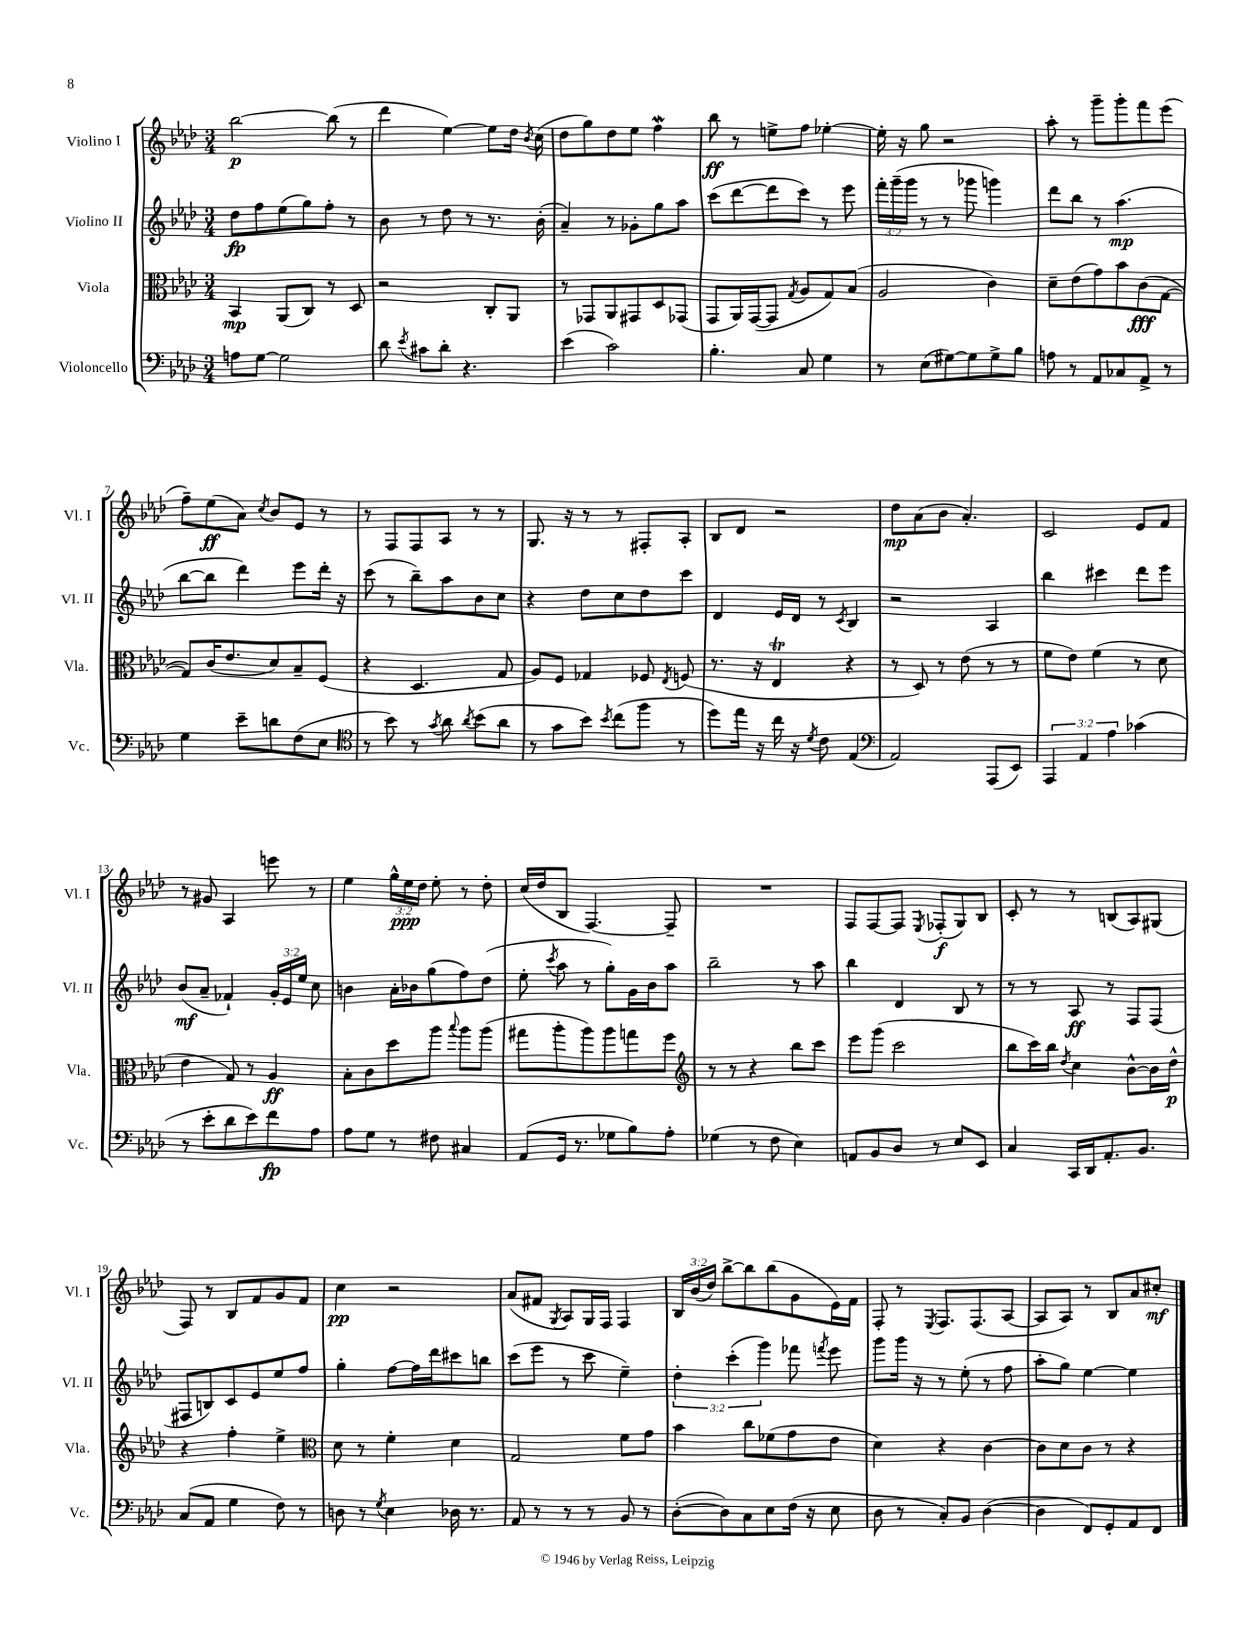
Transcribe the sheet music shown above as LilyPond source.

<<
\new StaffGroup <<
\new Staff = "s0" \with { instrumentName = "Violino I" shortInstrumentName = "Vl. I" } {
    \clef treble \key aes \major \numericTimeSignature \time 3/4 \override Staff.TupletNumber.text = #tuplet-number::calc-fraction-text
    \autoBeamOff bes''2~\p bes''8( r8 |
    des'''4 ees''4~) ees''8[ des''16] \acciaccatura { bes'8 } c''16( |
    des''8[ g''8) des''8 ees''8] f''4\mordent |
    bes''8\ff r8 e''8[-> f''8] ees''4~-. |
    ees''16-. r16 g''8 r2 |
    aes''8-. r8 g'''8[-- g'''8-. f'''8 ees'''8]( |
    f''8[--) ees''8\ff( aes'8]) \acciaccatura { c''8 } bes'8[ ees'8] r8 |
    r8 f8[ f8 aes8] r8 r8 |
    g8. r16 r8 r8 fis8[-. aes8]-. |
    bes8[ des'8] r2 |
    des''8[\mp aes'8( bes'8] aes'4.-.) |
    c'2 ees'8[ f'8] |
    r8 gis'8 aes4 e'''8 r8 |
    ees''4 \tuplet 3/2 { g''16[-^ ees''16\ppp des''16] } ees''8-. r8 des''8-. |
    c''16[( des''16 bes8] f4.~) f8-- |
    R2. |
    f8[ f8~ f8] \acciaccatura { ees8 } fes8[-.\f( g8) bes8] |
    c'8-. r8 r8 b8[( aes8) gis8]( |
    f8) r8 bes8[ f'8 g'8 f'8] |
    c''4\pp r2 |
    aes'8[( fis'8] \acciaccatura { g8 } aes8[) g16 f16] f4 |
    \tuplet 3/2 { bes16[ bes'16( des''16]) } bes''8[~-> bes''8 bes''8( g'8 ees'16) f'16] |
    f8-. r8 \acciaccatura { ees8 } f8.[ f8.( aes8]~ |
    aes8[ aes8]) r8 bes8[ aes'8 cis''8]-.\mf \bar "|." |
}
\new Staff = "s1" \with { instrumentName = "Violino II" shortInstrumentName = "Vl. II" } {
    \clef treble \key aes \major \numericTimeSignature \time 3/4 \override Staff.TupletNumber.text = #tuplet-number::calc-fraction-text
    \autoBeamOff des''8[\fp f''8 ees''8( g''8) f''8]-. r8 |
    bes'8 r8 des''8 r8 r8. bes'16-.( |
    aes'4--) r8 ges'8[-. g''8 aes''8] |
    c'''8[( des'''8~ des'''8 c'''8]) r8 ees'''8 |
    \tuplet 3/2 { f'''16[-. g'''16--( g'''16] } r8 r8 ges'''8 g'''4) |
    des'''8[ bes''8] r8 aes''4.\mp( |
    bes''8[~ bes''8] des'''4) ees'''8[ des'''16]-. r16 |
    c'''8( r8 bes''8[--) aes''8 bes'8 c''8] |
    r4 des''8[ c''8 des''8 c'''8] |
    des'4 ees'16[ des'16] r8 \acciaccatura { c'8 } bes4 |
    r2 aes4 |
    bes''4 cis'''4 des'''8[ ees'''8] |
    bes'8[\mf( aes'8]-- fes'4-!) \tuplet 3/2 { g'16[-. ees'16 ees''16] } c''8 |
    b'4 aes'16[-. bes'16 g''8( f''8) des''8]( |
    ees''8-. \acciaccatura { c'''8 } aes''8 r8 g''8[-.) g'16 bes'16 aes''8] |
    bes''2-- r8 aes''8 |
    bes''4 des'4 bes8 r8 |
    r8 r8 aes8\ff r8 f8[ f8]( |
    fis8[ b8) c'8 ees'8 ees''8 f''8] |
    g''4-. f''8[~ f''16 des'''16 cis'''8 b''8] |
    c'''8[( ees'''8] r8 c'''8 ees''4--) |
    \tuplet 3/2 { des''4-. c'''4-.( g'''4) } fes'''8 \acciaccatura { f'''8 } ees'''8 |
    g'''8[ g'''16] r16 r8 ees''8-.( r8 f''8 |
    aes''8[-. g''8]) ees''4~ ees''4 \bar "|." |
}
\new Staff = "s2" \with { instrumentName = "Viola" shortInstrumentName = "Vla." } {
    \clef alto \key aes \major \numericTimeSignature \time 3/4
    \autoBeamOff bes,4\mp aes,8[( c8]) r8 des8 |
    r2 c8[-. aes,8] |
    r8 ges,8[ aes,8 gis,8 des8 ges,8]( |
    g,8[ aes,16) g,16~( g,8] \acciaccatura { g8 } aes8[ g8) bes8]( |
    aes2 c'4) |
    des'8[-- ees'8( g'8) bes'8 c'8\fff( g8]~ |
    g8[) c'16( ees'8. des'8) bes8-- f8]( |
    r4 des4. g8 |
    aes8[) f8] ges4 fes8 \acciaccatura { ees8 } f8( |
    r8. r16 ees4\trill r4 |
    r8 des8) r8 ees'8( r8 r8 |
    f'8[ ees'8]) f'4( r8 des'8 |
    ees'4 g8) r8 aes4\ff |
    bes8[-. c'8 des''8 aes''8] \appoggiatura { bes''8 } aes''8[ aes''8]( |
    gis''8[ aes''8-. aes''8) aes''8 g''8 f''8] |
    \clef treble r8 r8 r4 bes''8[ c'''8] |
    ees'''8[ g'''8]( c'''2 |
    bes''8[ c'''16) bes''16] \acciaccatura { des''8 } c''4 bes'8[~-^ bes'16 des''16]-^\p |
    r4 f''4-. ees''4-> |
    \clef alto des'8 r8 f'4-. des'4 |
    g2 f'8[ g'8] |
    bes'4 c''8[ fes'8( g'8 ees'8] |
    des'4) r4 c'4~ |
    c'8[ des'8 c'8] r8 r4 \bar "|." |
}
\new Staff = "s3" \with { instrumentName = "Violoncello" shortInstrumentName = "Vc." } {
    \clef bass \key aes \major \numericTimeSignature \time 3/4 \override Staff.TupletNumber.text = #tuplet-number::calc-fraction-text
    \autoBeamOff a8[ g8]~ g2 |
    des'8 \acciaccatura { ees'8 } cis'8[ des'8]-. r4. |
    ees'4( c'2) |
    bes4.-. c8 g4 |
    r8 ees8[( gis8~) gis8 gis8-> bes8] |
    a8 r8 aes,8[ ces8 aes,8]-> r8 |
    g4 ees'8[-- d'8 f8( ees8] |
    \clef tenor r8 bes'8) r8 \acciaccatura { g'8 } aes'8 \acciaccatura { aes'8 } bes'8[( aes'8] |
    r8 g'8[ bes'8]) \acciaccatura { bes'8 } c''8[( f''8] r8 |
    des''8[) ees''16] r16 c''16 r16 \acciaccatura { des'8 } c'8 ees4( |
    \clef bass aes,2) aes,,8[( ees,8]) |
    \tuplet 3/2 { aes,,4 aes,4 aes4 } ces'4( |
    r8 ees'8[-. des'8 ees'8) f'8\fp aes8] |
    aes8[ g8] r8 fis8 cis4 |
    aes,8[( g,16] r8. ges8[ bes8) aes8]-. |
    ges4( r8 f8 ees4) |
    a,8[ bes,8 des8] r8 ees8[ ees,8] |
    c4 c,16[ des,16 aes,8.-. bes,8.] |
    c8[( aes,8] g4 f8) r8 |
    d8 r8 \acciaccatura { g8 } ees4 des16 r8. |
    aes,8 r8 r8 r8 bes,8 r8 |
    des8[~-.( des8) c8 ees8 f16]( r16 ees8 |
    des8 r8 c8[-.) bes,8] des4~( |
    des4 f,8[) g,8-. aes,8 f,8] \bar "|." |
}
>>
>>
